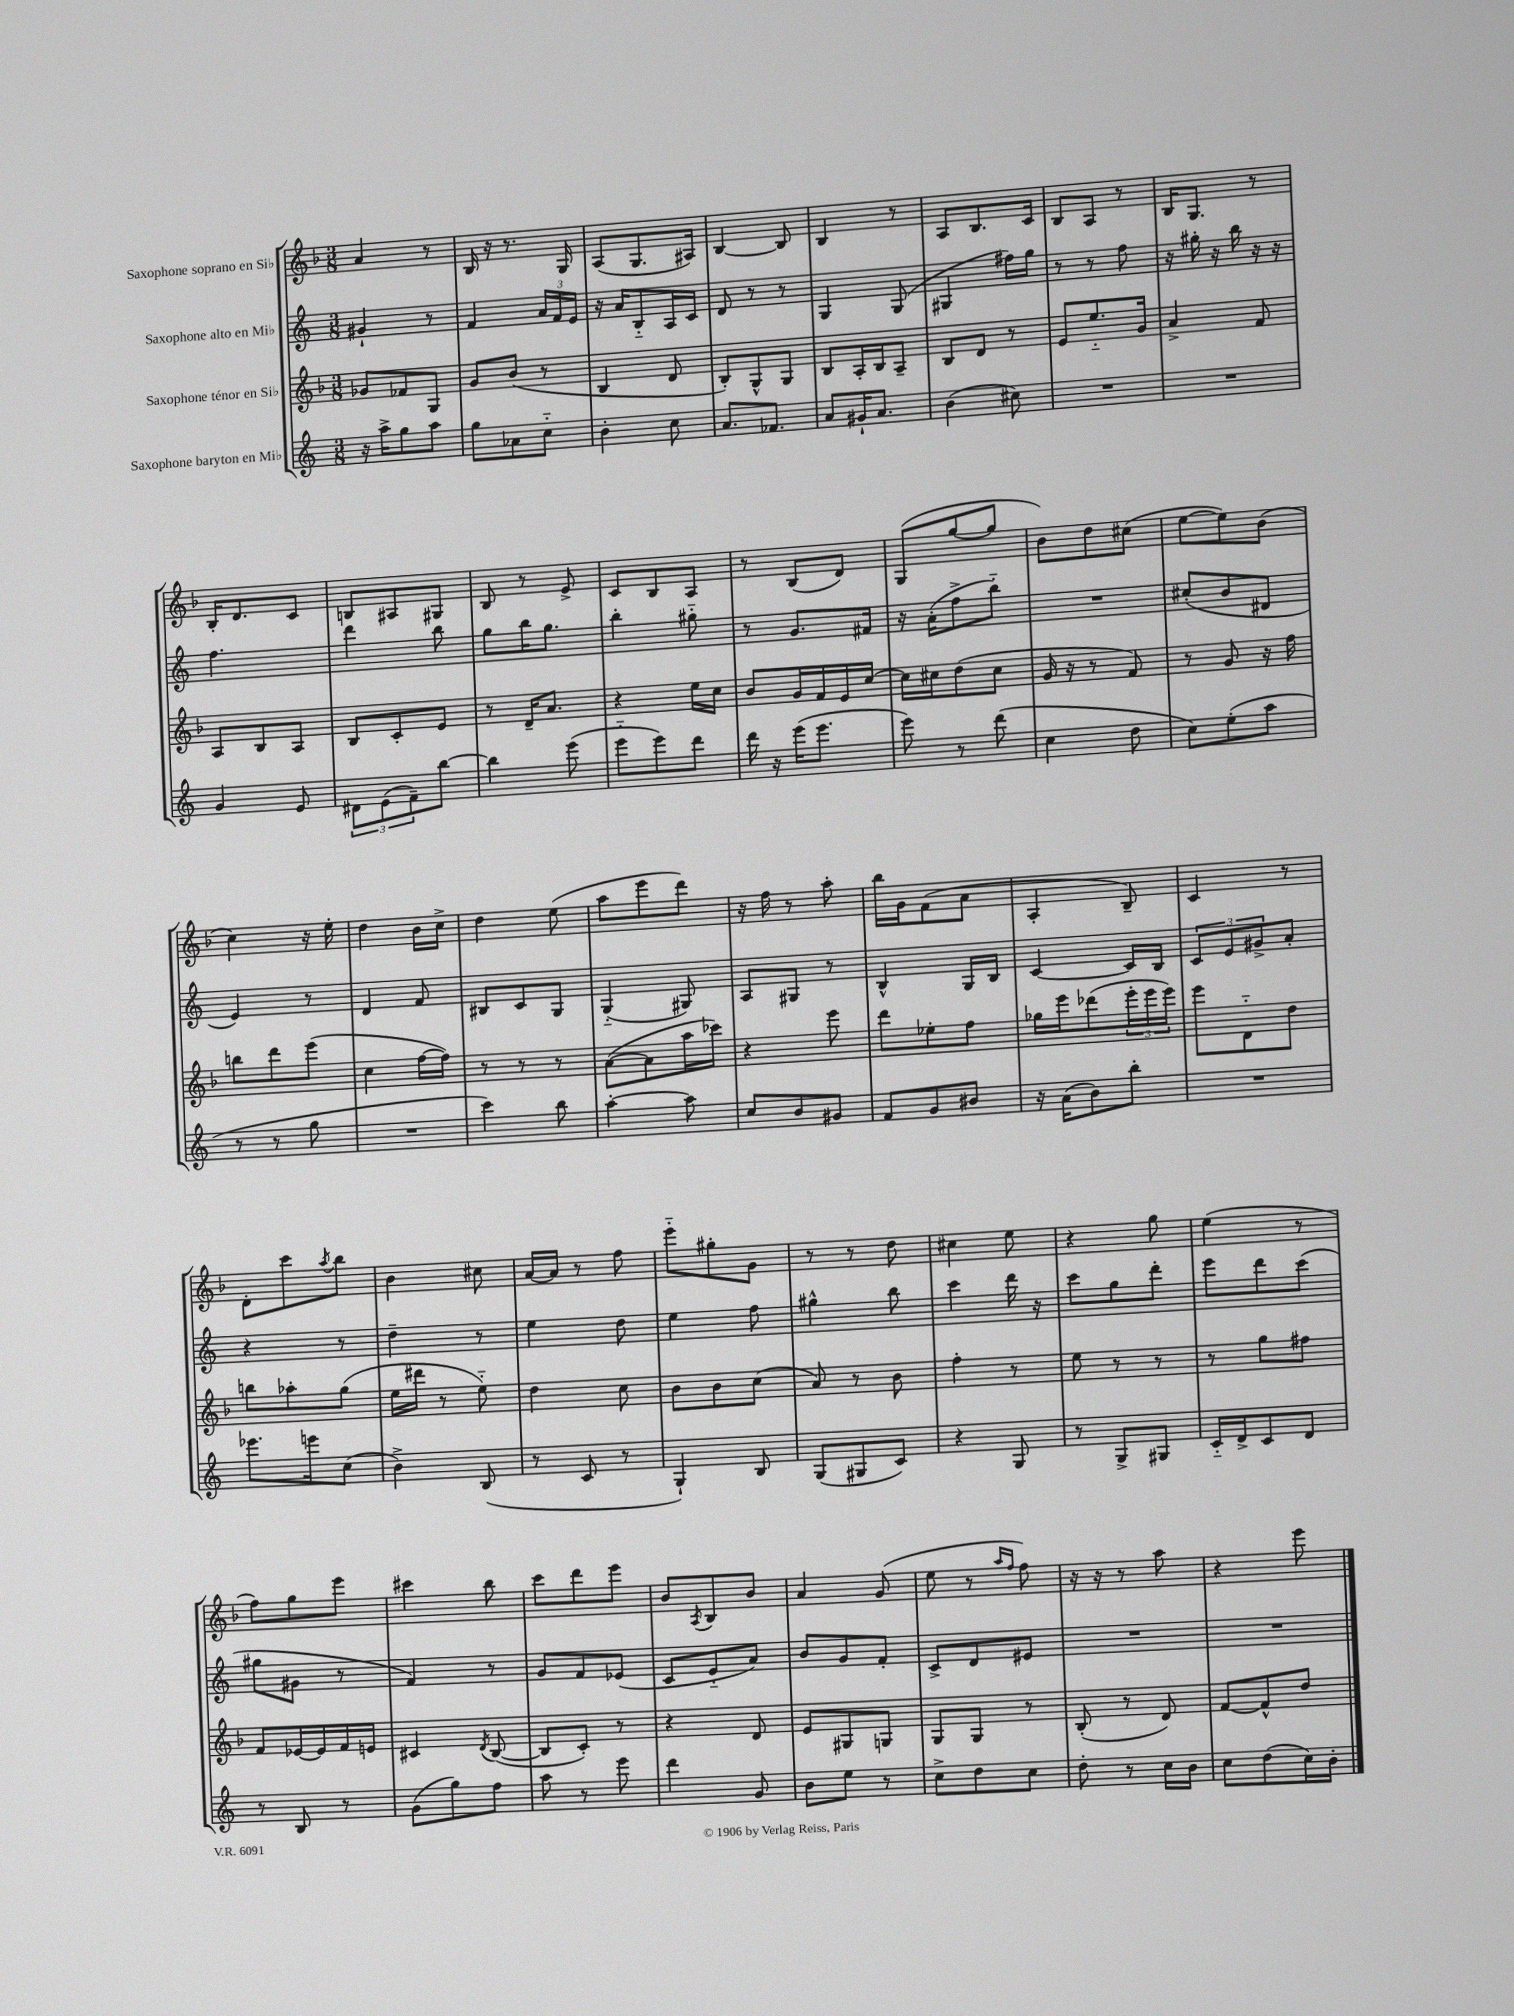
<<
\new StaffGroup <<
\new Staff = "s0" \with { instrumentName = "Saxophone soprano en Sib" } {
    \clef treble \key f \major \numericTimeSignature \time 3/8
    a'4 r8 |
    bes16 r16 r8. g16 |
    a8( g8. ais16) |
    bes4~ bes8 |
    bes4 r8 |
    a8 bes8. c'16 |
    bes8 a8 r8 |
    bes16 g8. r8 |
    bes16-. d'8. c'8 |
    b8 ais8 gis8 |
    bes8 r8 e'8-> |
    c'8 bes8 a8 |
    r8 bes8( d'8) |
    g8( g''8~ g''8 |
    bes'8) d''8 cis''8( |
    e''8~ e''8) bes'8( |
    c''4) r16 e''16-. |
    d''4 bes'16 c''16-> |
    d''4 e''8( |
    a''8 e'''8 d'''8) |
    r16 f''16 r8 a''8-. |
    bes''16 g'16 f'8( a'8 |
    a4-. bes8--) |
    c'4 r8 |
    d'8-. c'''8 \acciaccatura { a''8 } bes''8 |
    bes'4 cis''8 |
    a'16~ a'16 r8 f''8 |
    e'''8-_ gis''8-. g'8 |
    r8 r8 d''8 |
    cis''4 e''8 |
    r4 g''8 |
    e''4( r8 |
    f''8) g''8 e'''8 |
    cis'''4 bes''8 |
    c'''8 d'''8 e'''8 |
    bes'8 \acciaccatura { a8 } bes8 bes'8 |
    a'4 g'8( |
    e''8 r8 \grace { a''16 f''16 } f''8) |
    r16 r16 r8 a''8 |
    r4 e'''8 \bar "|." |
}
\new Staff = "s1" \with { instrumentName = "Saxophone alto en Mib" } {
    \clef treble \key c \major \numericTimeSignature \time 3/8
    gis'4-! r8 |
    f'4 \tuplet 3/2 { a'16 f'16 e'16 } |
    r16 a'16 b8-_ a16 c'16 |
    d'8 r8 r8 |
    g4 g8( |
    gis4 fis''16) g''16 |
    r8 r8 f''8 |
    r16 gis''16-. r16 b''16 r16 r16 |
    f''4. |
    d'''4 b''8 |
    g''8 b''16 g''8. |
    b''4-. gis''8-_ |
    r8 g'8. fis'16 |
    r16 a'16-.( f''8-> b''8-_) |
    R4. |
    cis''8-.( b'8 dis'8 |
    e'4) r8 |
    d'4 f'8 |
    bis8 c'8 g8 |
    g4-_( gis8) |
    a8 gis8 r8 |
    b4-^ g16 b16 |
    c'4~ c'16 b16 |
    \tuplet 3/2 { c'8 e'8 gis'8-> } a'8-. |
    r4 r8 |
    d''4-- r8 |
    e''4 d''8 |
    e''4 f''8 |
    gis''4-^ b''8 |
    c'''4 d'''16 r16 |
    c'''8 g''8 d'''8-. |
    e'''8 d'''8 c'''8( |
    gis''8 gis'8 r8 |
    f'4) r8 |
    g'8 f'8 ees'8( |
    c'8 e'8-_ a'8) |
    b'8 g'8 f'8-. |
    c'8-> d'8 eis'8 |
    R4. |
    R4. \bar "|." |
}
\new Staff = "s2" \with { instrumentName = "Saxophone ténor en Sib" } {
    \clef treble \key f \major \numericTimeSignature \time 3/8
    ges'8 fes'8 g8 |
    g'8 bes'8( r8 |
    bes4 d'8 |
    bes8-.) g8-^ g8 |
    bes8 a16-. bes16 a8-- |
    bes8 d'8 r8 |
    e'8 e''8.-_ g'16 |
    a'4-> f'8 |
    a8 bes8 a8 |
    bes8 c'8-. e'8 |
    r8 d'16-- a'8. |
    r4 e''16 c''16 |
    bes'8 g'16 f'16 e'16 c''16~ |
    c''16 cis''16 d''8( cis''8 |
    g'16 r16 r8 f'8) |
    r8 g'8 r16 f''16 |
    b''8 d'''8 e'''8( |
    c''4 f''16~ f''16) |
    r8 r8 r8 |
    a'8~( a'8 a''16 ces'''16) |
    r4 e'''8 |
    d'''8 ees''8-. f''8 |
    ges''16 e'''16 des'''8( \tuplet 3/2 { e'''16-. e'''16 e'''16) } |
    e'''8 d'8-_ d''8 |
    b''8 aes''8-. g''8( |
    e''16 dis'''16 r8 e''8-_) |
    d''4 c''8 |
    bes'8 bes'8 c''8( |
    a'8) r8 bes'8 |
    f''4-. r8 |
    e''8 r8 r8 |
    r8 g''8 fis''8 |
    f'8 ees'16~ ees'16 f'16 e'16 |
    cis'4 \acciaccatura { d'8 } bes8~( |
    bes8 c'8-.) r8 |
    r4 d'8 |
    e'8 gis8 g8 |
    g8 g8 r8 |
    bes8-.( r8 d'8) |
    f'8~ f'8-^ d''8 \bar "|." |
}
\new Staff = "s3" \with { instrumentName = "Saxophone baryton en Mib" } {
    \clef treble \key c \major \numericTimeSignature \time 3/8
    r16 a''16-> g''8 a''8 |
    g''8 aes'8 c''8-_ |
    b'4-. c''8 |
    a'8. fes'8. |
    a'8 gis'16-! a'8. |
    b'4( cis''8) |
    R4. |
    R4. |
    g'4 e'8 |
    \tuplet 3/2 { dis'8 e'8( f'8--) } b''8~ |
    b''4 e'''8( |
    e'''8-_ e'''8) d'''8 |
    d'''16 r16 e'''16( e'''8. |
    e'''8) r8 d'''8( |
    c''4 d''8 |
    c''8) e''8-.( a''8 |
    r8 r8 g''8 |
    R4. |
    c'''4) b''8 |
    a''4~-. a''8 |
    c''8 b'8 gis'8 |
    f'8 g'8 bis'8 |
    r16 a'16( b'8) b''8-. |
    R4. |
    ees'''8. e'''16 c''8( |
    b'4->) b8( |
    r8 c'8 r8 |
    g4-!) b8 |
    g8( gis8 c'8) |
    r4 g8 |
    r8 g8-> gis8 |
    c'16-_ d'16-> c'8 d'8 |
    r8 b8 r8 |
    g'8( g''8) f''8 |
    a''8 r8 e'''8 |
    d'''4 g'8 |
    b'8 e''8 r8 |
    c''8-> d''8 c''8 |
    d''8-. r8 c''16 b'16 |
    c''8 d''8( c''16) b'16-. \bar "|." |
}
>>
>>
\layout { \context { \Score \remove "Bar_number_engraver" } }
